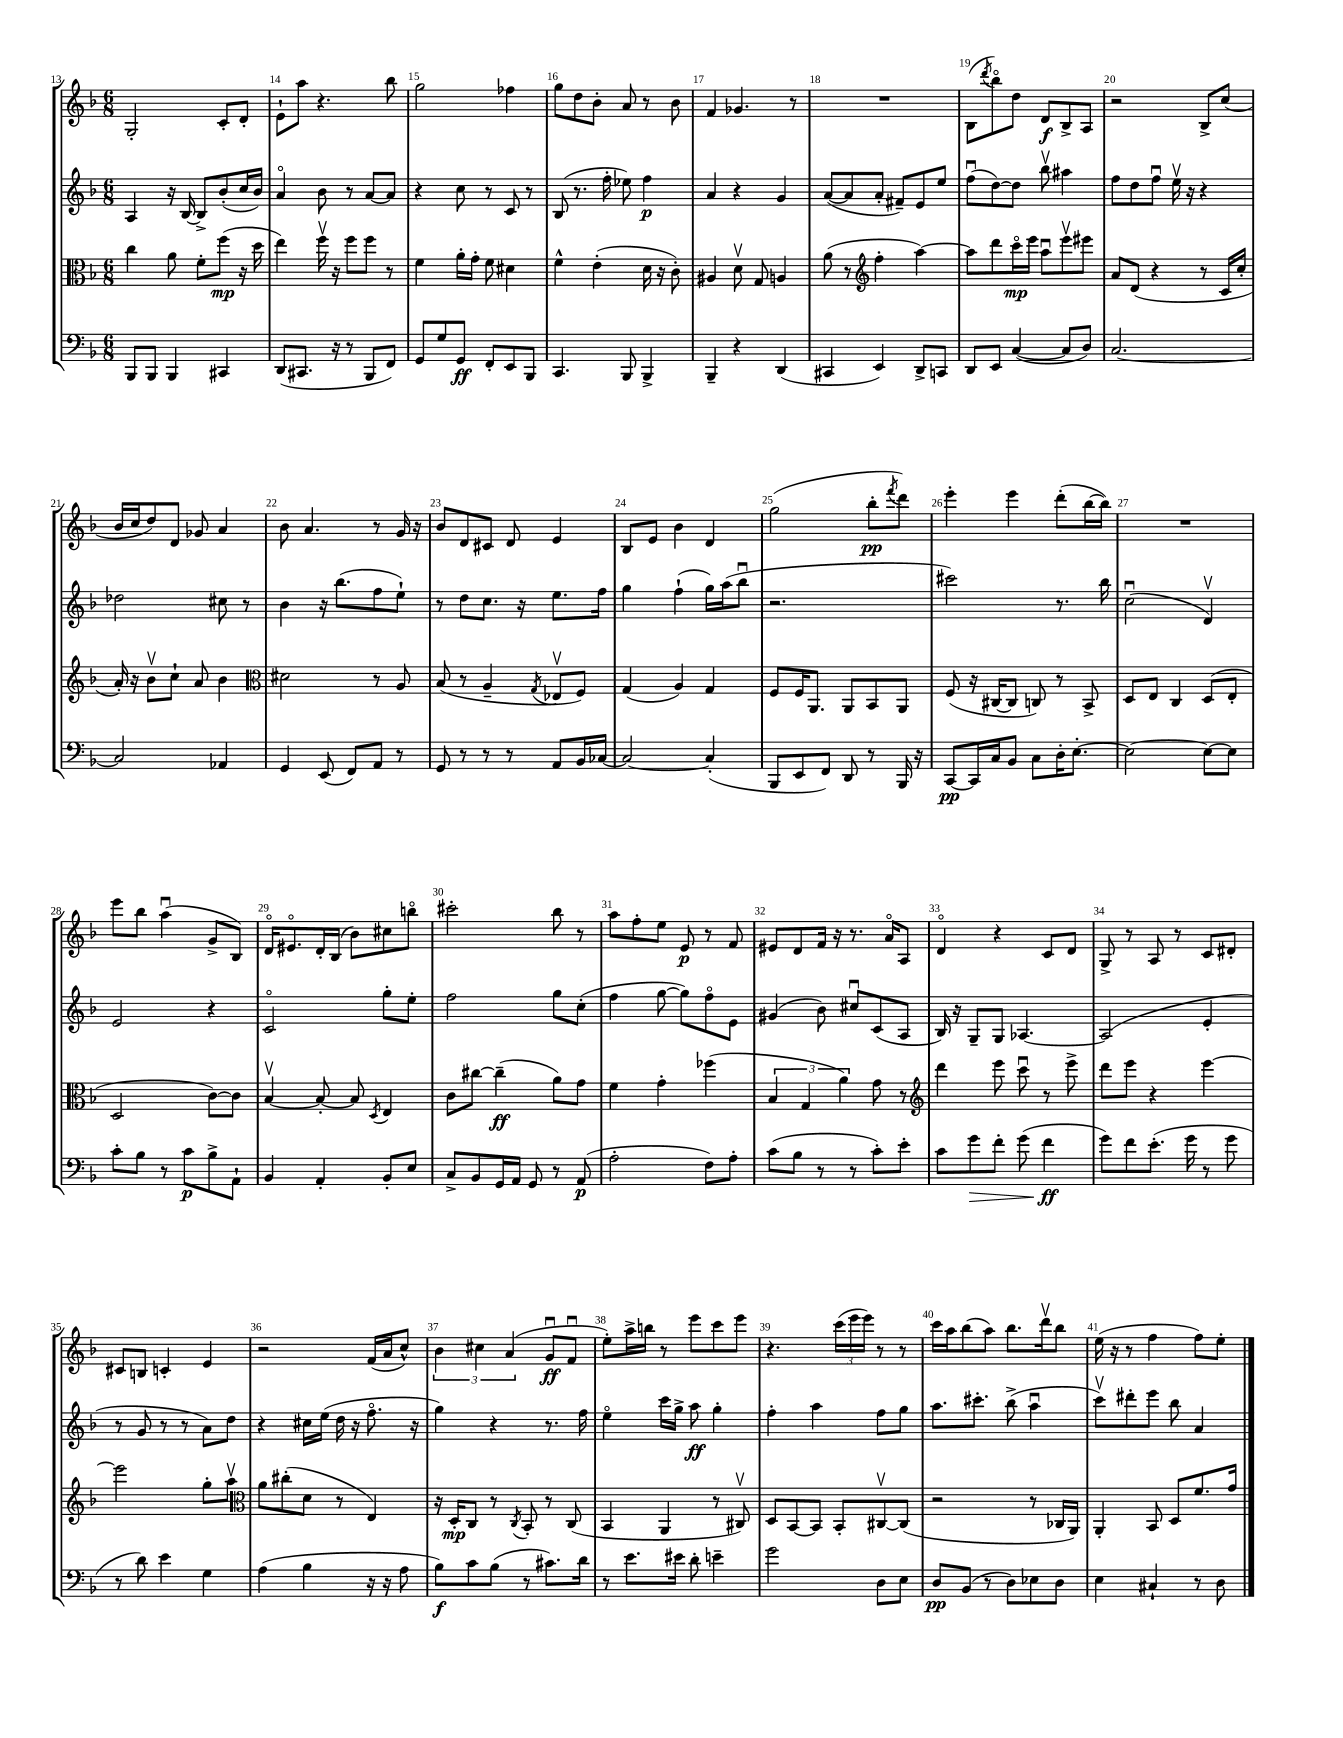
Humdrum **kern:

**kern	**dynam	**kern	**dynam	**kern	**dynam	**kern	**dynam
*part4	*part4	*part3	*part3	*part2	*part2	*part1	*part1
*staff4	*staff4	*staff3	*staff3	*staff2	*staff2	*staff1	*staff1
*clefF4	*	*clefC3	*	*clefG2	*	*clefG2	*
*k[b-]	*	*k[b-]	*	*k[b-]	*	*k[b-]	*
*M6/8	*	*M6/8	*	*M6/8	*	*M6/8	*
=13	=13	=13	=13	=13	=13	=13	=13
8BBB-/L	.	4cc\	.	4A/	.	2G'/	.
8BBB-/J	.	.	.	.	.	.	.
4BBB-/	.	8a\	.	16r	.	.	.
.	.	.	.	[16B-/	.	.	.
.	.	8f'\L	.	8B-^/L]	.	.	.
4CC#X/	.	(8ff\J	mp	(8b-'/	.	8c'/L	.
.	.	16r	.	16cc/L	.	8d'/J	.
.	.	16dd\	.	16b-/JJ)	.	.	.
=14	=14	=14	=14	=14	=14	=14	=14
(8DD/L	.	4ee\)	.	4a/	.	8e`\L	.
8.CC#X/J	.	.	.	.	.	8aa\J	.
.	.	16ffv\	.	8b-\	.	4.r	.
16r	.	16r	.	.	.	.	.
8r	.	8ff\L	.	8r	.	.	.
8BBB-/L	.	8ff\J	.	[8a/L	.	.	.
8FF/J)	.	8r	.	8a/J]	.	8bb-\	.
=15	=15	=15	=15	=15	=15	=15	=15
8GG/L	.	4f\	.	4r	.	2gg\	.
8G/	.	.	.	.	.	.	.
8GG/J	ff	16a'\LL	.	8cc\	.	.	.
.	.	16g'\JJ	.	.	.	.	.
8FF'/L	.	8f\	.	8r	.	.	.
8EE/	.	4d#X\	.	8c/	.	4ff-X\	.
8BBB-/J	.	.	.	8r	.	.	.
=16	=16	=16	=16	=16	=16	=16	=16
4.CC/	.	4f^^\	.	(8B-/	.	8gg\L	.
.	.	.	.	8.r	.	8dd\	.
.	.	(4e'\	.	.	.	8b-'\J	.
.	.	.	.	16ff'\	.	.	.
8BBB-/	.	.	.	8ee-X\)	.	8a/	.
4BBB-^/	.	16d\	.	4ff\	p	8r	.
.	.	16r	.	.	.	.	.
.	.	8c'\)	.	.	.	8b-\	.
=17	=17	=17	=17	=17	=17	=17	=17
4BBB-~/	.	4A#X/	.	4a/	.	4f/	.
4r	.	8dv\	.	4r	.	4.g-X/	.
.	.	8G/	.	.	.	.	.
(4DD/	.	4An/	.	4g/	.	.	.
.	.	.	.	.	.	8r	.
=18	=18	=18	=18	=18	=18	=18	=18
4CC#X/	.	(8a\	.	([8a/L	.	2.r	.
.	.	8r	.	8a/]	.	.	.
*	*	*clefG2	*	*	*	*	*
4EE/)	.	4ff'\	.	8a'/J	.	.	.
.	.	.	.	8f#X~/L)	.	.	.
8DD^/L	.	[4aa\)	.	8e/	.	.	.
8CCn/J	.	.	.	8ee/J	.	.	.
=19	=19	=19	=19	=19	=19	=19	=19
8DD/L	.	8aa\L]	.	(8ffu\L	.	(8B-\L	.
.	.	.	.	.	.	8qddd/	.
8EE/J	.	8ddd\	.	[8dd\)	.	8bb-\)	.
([4C/	.	16ccc\L	mp	8dd\J]	.	8dd\J	.
.	.	16eee\JJ	.	.	.	.	.
.	.	8aau\L	.	8bb-v\	.	8d/L	f
8C/L]	.	8eeev\	.	4aa#X\	.	8B-^/	.
8D/J)	.	8eee#X\J	.	.	.	8A/J	.
=20	=20	=20	=20	=20	=20	=20	=20
[2.C/	.	8a/L	.	8ff\L	.	2r	.
.	.	(8d/J	.	8dd\	.	.	.
.	.	4r	.	8ffu\J	.	.	.
.	.	.	.	16eev\	.	.	.
.	.	.	.	16r	.	.	.
.	.	8r	.	4r	.	8B-^/L	.
.	.	16c/LL	.	.	.	(8cc/J	.
.	.	16cc'/JJ	.	.	.	.	.
!!LO:LB:g=z
=21	=21	=21	=21	=21	=21	=21	=21
2C/]	.	16a'/)	.	2dd-X\	.	16b-/LL	.
.	.	16r	.	.	.	16cc/J	.
.	.	8b-v\L	.	.	.	8dd/)	.
.	.	8cc`\J	.	.	.	8d/J	.
.	.	8a/	.	.	.	8g-X/	.
4AA-X/	.	4b-\	.	8cc#X\	.	4a/	.
.	.	.	.	8r	.	.	.
=22	=22	=22	=22	=22	=22	=22	=22
*	*	*clefC3	*	*	*	*	*
4GG/	.	2d#X\	.	4b-\	.	8b-\	.
.	.	.	.	.	.	4.a/	.
(8EE/	.	.	.	16r	.	.	.
.	.	.	.	(8.bb-\L	.	.	.
8FF/L)	.	.	.	.	.	.	.
8AA/J	.	8r	.	8ff\	.	8r	.
8r	.	8A/	.	8ee`\J)	.	16g/	.
.	.	.	.	.	.	16r	.
=23	=23	=23	=23	=23	=23	=23	=23
8GG/	.	(8B-/	.	8r	.	8b-/L	.
8r	.	8r	.	8dd\L	.	8d/	.
8r	.	4A~/	.	8.cc\J	.	8c#X/J	.
8r	.	.	.	.	.	8d/	.
.	.	.	.	16r	.	.	.
.	.	8qG/	.	.	.	.	.
8AA/L	.	8E-Xv/L	.	8.ee\L	.	4e/	.
16BB-/L	.	8F/J)	.	.	.	.	.
[16C-X/JJ	.	.	.	16ff\Jk	.	.	.
=24	=24	=24	=24	=24	=24	=24	=24
2C-/_	.	(4G/	.	4gg\	.	8B-/L	.
.	.	.	.	.	.	8e/J	.
.	.	4A/)	.	(4ff`\	.	4b-\	.
(4C-'/]	.	4G/	.	16gg\LL)	.	4d/	.
.	.	.	.	(16aa\J	.	.	.
.	.	.	.	8bb-u\J	.	.	.
=25	=25	=25	=25	=25	=25	=25	=25
8BBB-/L	.	8F/L	.	2.r	.	(2gg\	.
8EE/	.	16F/K	.	.	.	.	.
.	.	8.AA/J	.	.	.	.	.
8FF/J)	.	.	.	.	.	.	.
8DD/	.	8AA/L	.	.	.	.	.
8r	.	8BB-/	.	.	.	8bb-'\L	pp
.	.	.	.	.	.	8qfff/	.
16BBB-/	.	8AA/J	.	.	.	8ddd\J)	.
16r	.	.	.	.	.	.	.
=26	=26	=26	=26	=26	=26	=26	=26
[8CC/L	pp	(8F/	.	2ccc#X\)	.	4eee'\	.
16CC/L]	.	16r	.	.	.	.	.
16C/J	.	[16C#X/KL	.	.	.	.	.
8BB-/J	.	8C#/J]	.	.	.	4eee\	.
8C\L	.	8Cn/)	.	.	.	.	.
16D'\K	.	8r	.	8.r	.	(8ddd'\L	.
[8.E'\J	.	.	.	.	.	.	.
.	.	8BB-^/	.	.	.	[16bb-\L	.
.	.	.	.	16bb-\	.	16bb-\JJ])	.
=27	=27	=27	=27	=27	=27	=27	=27
2E\_	.	8D/L	.	(2ccu\	.	2.r	.
.	.	8E/J	.	.	.	.	.
.	.	4C/	.	.	.	.	.
8E\L_	.	(8D/L	.	4dv/)	.	.	.
8E\J]	.	8E'/J	.	.	.	.	.
!!LO:LB:g=z
=28	=28	=28	=28	=28	=28	=28	=28
8c'\L	.	2D/	.	2e/	.	8eee\L	.
8B-\J	.	.	.	.	.	8bb-\J	.
8r	.	.	.	.	.	(4aau\	.
8c\L	p	.	.	.	.	.	.
8B-^\	.	[8c\L)	.	4r	.	8g^/L	.
8AA`\J	.	8c\J]	.	.	.	8B-/J)	.
=29	=29	=29	=29	=29	=29	=29	=29
4BB-/	.	[4B-v/	.	2c/	.	16d/KL	.
.	.	.	.	.	.	8.e#X/	.
4AA'/	.	8B-'/_	.	.	.	16d'/L	.
.	.	.	.	.	.	(16B-/JJ	.
.	.	8B-/]	.	.	.	8b-\L)	.
.	.	8qD/	.	.	.	.	.
8BB-'/L	.	4E/	.	8gg'\L	.	8cc#X\	.
8E/J	.	.	.	8ee'\J	.	8bbn\J	.
=30	=30	=30	=30	=30	=30	=30	=30
8C^/L	.	8c\L	.	2ff\	.	2ccc#X'\	.
8BB-/	.	[8cc#X\J	.	.	.	.	.
16GG/L	.	(4cc#~\]	ff	.	.	.	.
16AA/JJ	.	.	.	.	.	.	.
8GG/	.	.	.	.	.	.	.
8r	.	8a\L)	.	8gg\L	.	8bb-\	.
(8AA/	p	8g\J	.	(8cc'\J	.	8r	.
=31	=31	=31	=31	=31	=31	=31	=31
2A'\	.	4f\	.	4ff\	.	8aa\L	.
.	.	.	.	.	.	8ff'\	.
.	.	4g'\	.	[8gg\	.	8ee\J	.
.	.	.	.	8gg\L])	.	8e/	p
8F\L)	.	(4ff-X\	.	8ff\	.	8r	.
8A'\J	.	.	.	8e\J	.	8f/	.
=32	=32	=32	=32	=32	=32	=32	=32
(8c\L	.	6B-/	.	(4g#X/	.	8e#X/L	.
8B-\J	.	.	.	.	.	8d/	.
.	.	6G/	.	.	.	.	.
8r	.	.	.	8b-\)	.	16f/Jk	.
.	.	.	.	.	.	16r	.
.	.	6a\)	.	.	.	.	.
8r	.	.	.	8cc#Xu/L	.	8.r	.
8c'\L)	.	8g\	.	(8c/	.	.	.
.	.	.	.	.	.	16a/KL	.
8e'\J	.	8r	.	8A/J	.	8A/J	.
=33	=33	=33	=33	=33	=33	=33	=33
*	*	*clefG2	*	*	*	*	*
8c\L	.	4ddd\	.	16B-/)	.	4d/	.
.	.	.	.	16r	.	.	.
!	!LO:HP:b	!	!	!	!	!	!
8g\	>	.	.	8G~/L	.	.	.
8f'\J	.	8eee\	.	8G/J	.	4r	.
(8g\	.	8cccu\	.	[4.A-X/	.	.	.
4f\	ff	8r	.	.	.	8c/L	.
.	.	8eee^\	.	.	.	8d/J	.
.	]	.	.	.	.	.	.
=34	=34	=34	=34	=34	=34	=34	=34
8g\L)	.	8ddd\L	.	(2A-/]	.	8G^/	.
8f\	.	8eee\J	.	.	.	8r	.
(8.e'\J	.	4r	.	.	.	8A/	.
.	.	.	.	.	.	8r	.
16g\	.	.	.	.	.	.	.
8r	.	[4eee\	.	4e'/	.	8c/L	.
8g\	.	.	.	.	.	8d#X'/J	.
!!LO:LB:g=z
=35	=35	=35	=35	=35	=35	=35	=35
8r	.	2eee\]	.	8r	.	8c#X/L	.
8d\)	.	.	.	8g/	.	8Bn/J	.
4e\	.	.	.	8r	.	4cn'/	.
.	.	.	.	8r	.	.	.
4G\	.	8gg'\L	.	8a\L)	.	4e/	.
.	.	8aav\J	.	8dd\J	.	.	.
=36	=36	=36	=36	=36	=36	=36	=36
*	*	*clefC3	*	*	*	*	*
(4A\	.	8a\L	.	4r	.	2r	.
.	.	(8cc#X'\	.	.	.	.	.
4B-\	.	8d\J	.	16cc#X\LL	.	.	.
.	.	.	.	(16ee\JJ	.	.	.
.	.	8r	.	16dd\	.	.	.
.	.	.	.	16r	.	.	.
16r	.	4E/)	.	8.ff\	.	(16f/LL	.
16r	.	.	.	.	.	16a/J	.
8A\	.	.	.	.	.	8cc^^/J)	.
.	.	.	.	16r	.	.	.
=37	=37	=37	=37	=37	=37	=37	=37
8B-\L)	f	16r	.	4gg\)	.	6b-\	.
.	.	16D'/KL	mp	.	.	.	.
8c\	.	8C/J	.	.	.	.	.
.	.	.	.	.	.	6cc#X\	.
(8B-\J	.	8r	.	4r	.	.	.
.	.	.	.	.	.	(6a/	.
.	.	8qC/	.	.	.	.	.
8r	.	8BB-'/	.	.	.	.	.
8.c#X\L)	.	8r	.	8.r	.	8gu/L	ff
.	.	(8C/	.	.	.	8fu/J	.
16d\Jk	.	.	.	16ff\	.	.	.
=38	=38	=38	=38	=38	=38	=38	=38
8r	.	4BB-/	.	4ee\	.	8ee'\L)	.
8.e\L	.	.	.	.	.	16aa^\L	.
.	.	.	.	.	.	16bbn\JJ	.
.	.	4AA/	.	16ccc\LL	.	8r	.
16e#X\Jk	.	.	.	16gg^\JJ	.	.	.
8d'\	.	.	.	8aa\	ff	8eee\L	.
4en~\	.	8r	.	4gg'\	.	8ccc\	.
.	.	8C#Xv/)	.	.	.	8eee\J	.
=39	=39	=39	=39	=39	=39	=39	=39
2g\	.	8D/L	.	4ff'\	.	4.r	.
.	.	[8BB-/	.	.	.	.	.
.	.	8BB-/J]	.	4aa\	.	.	.
.	.	8BB-'/L	.	.	.	(24ccc\LL	.
.	.	.	.	.	.	24eee\	.
.	.	.	.	.	.	24eee\JJ)	.
8D\L	.	[8C#Xv/	.	8ff\L	.	8r	.
8E\J	.	(8C#/J]	.	8gg\J	.	8r	.
=40	=40	=40	=40	=40	=40	=40	=40
8D/L	pp	2r	.	8.aa\L	.	16ccc\LL	.
.	.	.	.	.	.	16aa\J	.
(8BB-/J	.	.	.	.	.	(8bb-\	.
.	.	.	.	8.ccc#X'\J	.	.	.
8r	.	.	.	.	.	8aa\J)	.
8D\L)	.	.	.	(8bb-^\	.	8.bb-\L	.
8E-X\	.	8r	.	4aau\	.	.	.
.	.	.	.	.	.	16dddv\k	.
8D\J	.	16C-X/LL	.	.	.	8bb-\J	.
.	.	16AA/JJ)	.	.	.	.	.
=41	=41	=41	=41	=41	=41	=41	=41
4E\	.	4AA'/	.	8cccv\L)	.	(16ee\	.
.	.	.	.	.	.	16r	.
.	.	.	.	8ddd#X'\	.	8r	.
4C#X`/	.	8BB-/	.	8eee\J	.	4ff\	.
.	.	8D/L	.	8bb-\	.	.	.
8r	.	8.f/	.	4a/	.	8ff\L)	.
8D\	.	.	.	.	.	8ee'\J	.
.	.	16g/Jk	.	.	.	.	.
==	==	==	==	==	==	==	==
*-	*-	*-	*-	*-	*-	*-	*-
